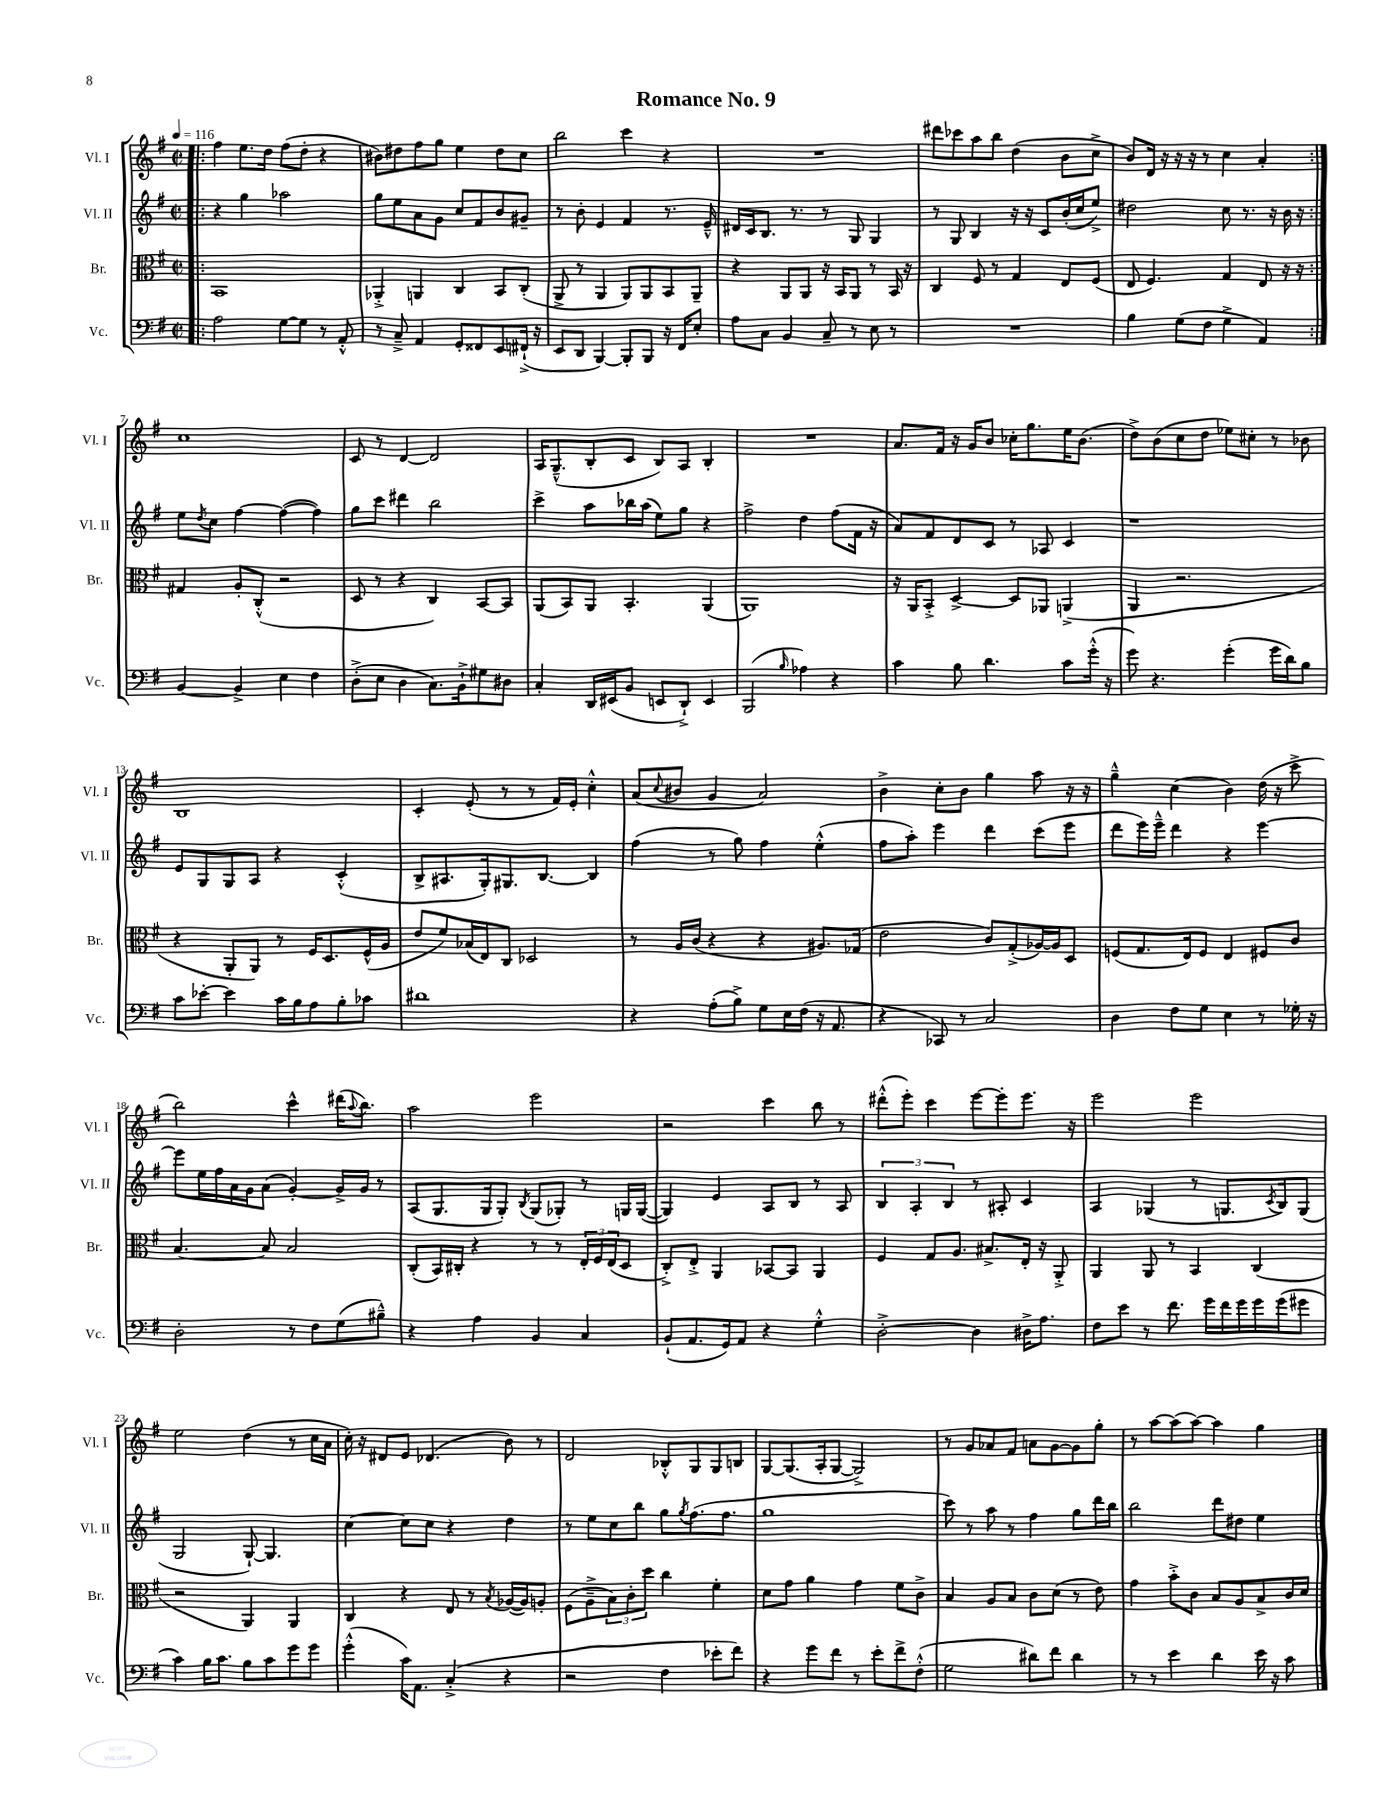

**kern	**kern	**kern	**kern
*staff4	*staff3	*staff2	*staff1
*clefF4	*clefC3	*clefG2	*clefG2
*k[f#]	*k[f#]	*k[f#]	*k[f#]
*M2/2	*M2/2	*M2/2	*M2/2
*met(c|)	*met(c|)	*met(c|)	*met(c|)
*MM116	*MM116	*MM116	*MM116
=!|:	=!|:	=!|:	=!|:
2A	1BB	4r	4ff#
.	.	4gg	8.ee
.	.	.	16dd
[8G	.	2aa-	(8ff#
8G]	.	.	8dd'
8r	.	.	4r
8AA'^^	.	.	.
=	=	=	=
8r	4AA-'^	8gg	8b#)
8C~^	.	8ee	8dd#
4AA	4AA	8a	8ff#
.	.	8g	8gg
8GG'	4C	8cc	4ee
8FF##	.	8f#	.
8EE	8BB	8b	8dd#
(16FF#`^	(8C'	8g#~	8cc
16r	.	.	.
=	=	=	=
8EE	8AA^	8r	2bb
8DD	8r	8b'	.
[4BBB)	4AA	4e	.
8BBB']	8AA)	4f#	4ccc
8BBB	8AA	.	.
16r	8BB	8.r	4r
16FF#	.	.	.
8E'	8AA~	.	.
.	.	16e~^^	.
=	=	=	=
8A	4r	16d#	1r
.	.	16c	.
8C	.	8.B	.
4BB	8AA	.	.
.	.	8.r	.
.	8AA	.	.
8C~	16r	8r	.
.	16BB	.	.
8r	8AA	8G	.
8E	8r	4G	.
8r	16BB	.	.
.	16r	.	.
=	=	=	=
1r	4C	8r	8ddd#
.	.	8G	8ccc-
.	8F#	4B	8aa
.	8r	.	8bb
.	4G	16r	(4dd
.	.	16r	.
.	.	8c	.
.	8E	(16b'	8b
.	.	16cc	.
.	(8F#	8ee^)	8cc^
=	=	=	=
4B	8E	2dd#	8b)
.	4.F#)	.	16d
.	.	.	16r
(8G	.	.	16r
.	.	.	16r
8F#	.	.	8r
4G^	4G	8cc	4cc
.	.	8.r	.
4AA)	8E	.	4a'
.	.	16r	.
.	16r	16b	.
.	16r	16r	.
=:|!	=:|!	=:|!	=:|!
[4BB	4G#	8ee	1cc
.	.	8qdd	.
.	.	8cc	.
4BB^]	8A'	[4ff#	.
.	(8C'^^	.	.
4E	2r	(4ff#_	.
4F#	.	4ff#])	.
=	=	=	=
(8D'^	8D	8gg	8c
8E	8r	8ccc	8r
4D	4r	4ddd#	[4d
8.C)	4C)	2bb	2d]
16BB`^	.	.	.
8G#	[8BB	.	.
8D#	8BB]	.	.
=	=	=	=
4C'	(8AA	4ccc^	16A
.	.	.	(8.G~^^
.	8BB)	.	.
16DD	8AA	8aa	8B'
(16EE#	.	.	.
8BB	4.BB'	16bb-	8c
.	.	(16aa	.
8EE	.	8ee)	8B)
8DD`^)	.	8gg	8A
4EE	(4AA	4r	4B'
=	=	=	=
(2BBB	1AA)	2ff#^	1r
16qqB	.	.	.
4A-)	.	4dd	.
4r	.	(8ff#	.
.	.	16f#	.
.	.	16r	.
=	=	=	=
4c	16r	8a)	8.a
.	16AA	.	.
.	8BB'^	8f#	.
.	.	.	16f#
8B	[4D^	8d	16r
.	.	.	16g
4.d	.	8c	8b
.	8D]	8r	16cc-'
.	.	.	8.gg
.	8AA-	8A-	.
8c	(4AA^	4c	16ee
.	.	.	(8.b
(16g'^^	.	.	.
16r	.	.	.
=	=	=	=
8g)	4AA	1r	8dd^)
4.r	.	.	(8b
.	2.r	.	8cc
.	.	.	8dd
(4g'	.	.	8ee-)
.	.	.	8cc#'
16g	.	.	8r
16d)	.	.	.
8B	.	.	8b-
=	=	=	=
8c	4r	8e	1B
[8e-'	.	8G	.
4e-]	8AA'	8G	.
.	8AA)	8A	.
16c	8r	4r	.
16B	.	.	.
8A	16F#	.	.
.	8.D	.	.
8B'	.	(4c'^^	.
8c-	(16F#^^	.	.
.	16A	.	.
=	=	=	=
1d#	8e	8B^	4c'
.	8f#)	8.A#	.
.	(16B-	.	(8e'
.	16E)	16G')	.
.	8C	8.G#	8r
.	2D-	.	8r
.	.	[8.B	.
.	.	.	16f#)
.	.	.	16e'
.	.	4B]	4cc'^^
=	=	=	=
4r	8r	(4ff#	(8a
.	.	.	8qqcc
.	16A	.	8b#
.	(16c	.	.
(8A'	4r	8r	4g
8B^)	.	8gg)	.
8G	4r	4ff#	2a)
16E	.	.	.
(16F#	.	.	.
16r	8.A#)	(4ee'^^	.
8.AA	.	.	.
.	(16G-	.	.
=	=	=	=
4r	2e	8ff#	4b^
.	.	8aa')	.
8CC-)	.	4eee	8cc'
8r	.	.	8b
2C	8c)	4ddd	4gg
.	(8G'^	.	.
.	[16A-)	(8ccc	8aa
.	16A-]	.	.
.	8D	8eee	16r
.	.	.	16r
=	=	=	=
4D	(8F	8ddd	4gg~^^
.	8.G	16eee)	.
.	.	16eee~^^	.
8F#	.	4ddd	(4cc
.	16E)	.	.
8G	8F	.	.
4E	4E	4r	4b)
8r	8F#	[4eee	(16dd
.	.	.	16r
16G-'	8c	.	8ccc^
16r	.	.	.
=	=	=	=
2D'	[4.B	8eee]	2bb)
.	.	16ee	.
.	.	16ff#	.
.	.	16a	.
.	.	16g	.
.	8B]	(8a	.
8r	2B	[4g')	4ccc^^
8F#	.	.	.
(8G	.	16g^]	(16ddd#
.	.	.	8qqaa
.	.	16g	8.bb)
8B#~^^)	.	8r	.
=	=	=	=
4r	(8C'	(8A	2aa
.	16BB)	8.G	.
.	16C#'	.	.
4A	4r	.	.
.	.	16G	.
.	.	8G')	.
.	.	8qB	.
4BB	8r	(8G	2eee
.	8r	8G-')	.
4C	24E'	8r	.
.	24F#	.	.
.	(24E	.	.
.	8D	16G	.
.	.	([16G	.
=	=	=	=
(8BB`	8C'^)	4G])	2r
8.AA	8E'^	.	.
.	4AA	4e	.
16GG)	.	.	.
8AA	.	.	.
4r	[8BB-	8A	4ccc
.	8BB-]	8B	.
4G'^^	4AA	8r	8bb
.	.	8A	8r
=	=	=	=
[2D'^	4F#	6B	(8ddd#'^^
.	.	.	8eee')
.	.	6A'	.
.	8G	.	4ccc
.	.	6B	.
.	8.A	.	.
4D]	.	8r	[8eee
.	8.B#^	.	.
.	.	8A#'	8eee']
16D#^	16E'	4c	8.eee
8.A	16r	.	.
.	8AA'^	.	.
.	.	.	16r
=	=	=	=
8F#	4AA	4A	2eee
8e	.	.	.
8r	8AA	(4G-	.
8.f#	8r	.	.
.	4BB	8r	2eee
16g	.	.	.
16f#	.	8.G	.
16g	.	.	.
16g	(4C	.	.
.	.	8qc	.
(16g	.	16B)	.
8g#	.	(8G	.
=	=	=	=
4c)	2r	2G	2ee
16B	.	.	.
8.c	.	.	.
8B	4AA)	[8G`)	(4dd
8c	.	4.G]	.
8g	4AA	.	8r
8g	.	.	16cc
.	.	.	16a
=	=	=	=
(4g'^^	4C	[4cc	16cc')
.	.	.	16r
.	.	.	8d#
16c)	4r	8cc]	8e
8.AA	.	.	.
.	.	8cc	(4.d-
(4C'^	8E	4r	.
.	8r	.	.
.	8qB	.	.
4r	([16A-	4dd	8b)
.	16A-])	.	.
.	8A'	.	8r
=	=	=	=
2r	(8F#	8r	2d
.	8A~^	8ee	.
.	12B)	8cc	.
.	12c'	.	.
.	.	8bb	.
.	12dd	.	.
4F#	4cc	8gg	8B-'^^
.	.	8qgg	.
.	.	(8.ff#	8G
8e-'	4f#'	.	8G
.	.	8.ff#	.
8f#)	.	.	8B
=	=	=	=
4r	8d	1gg	[8G
.	8g	.	(8.G]
8g	4a	.	.
.	.	.	16A'
8f#	.	.	[8G
8r	4g	.	2G^])
8e'	.	.	.
8f#^	8f#	.	.
(8F#'^^	8c^	.	.
=	=	=	=
2G	4B	8ccc)	8r
.	.	8r	8g
.	8A	8aa	8a-
.	8B	8r	8f#
8d#)	8c	4ff#	8a
8f#	(8d	.	[8g
4d#	8r	8gg	8g]
.	8e)	16ddd	8gg'
.	.	16bb	.
=	=	=	=
8r	4g	2bb	8r
8r	.	.	[8aa
4e	8b'^	.	(8aa]
.	8c	.	[8aa)
4d	8B	8ddd	4aa]
.	8A	8dd#	.
16e	8B^	4ee	4gg
16r	.	.	.
8c	16c	.	.
.	16d	.	.
==	==	==	==
*-	*-	*-	*-
